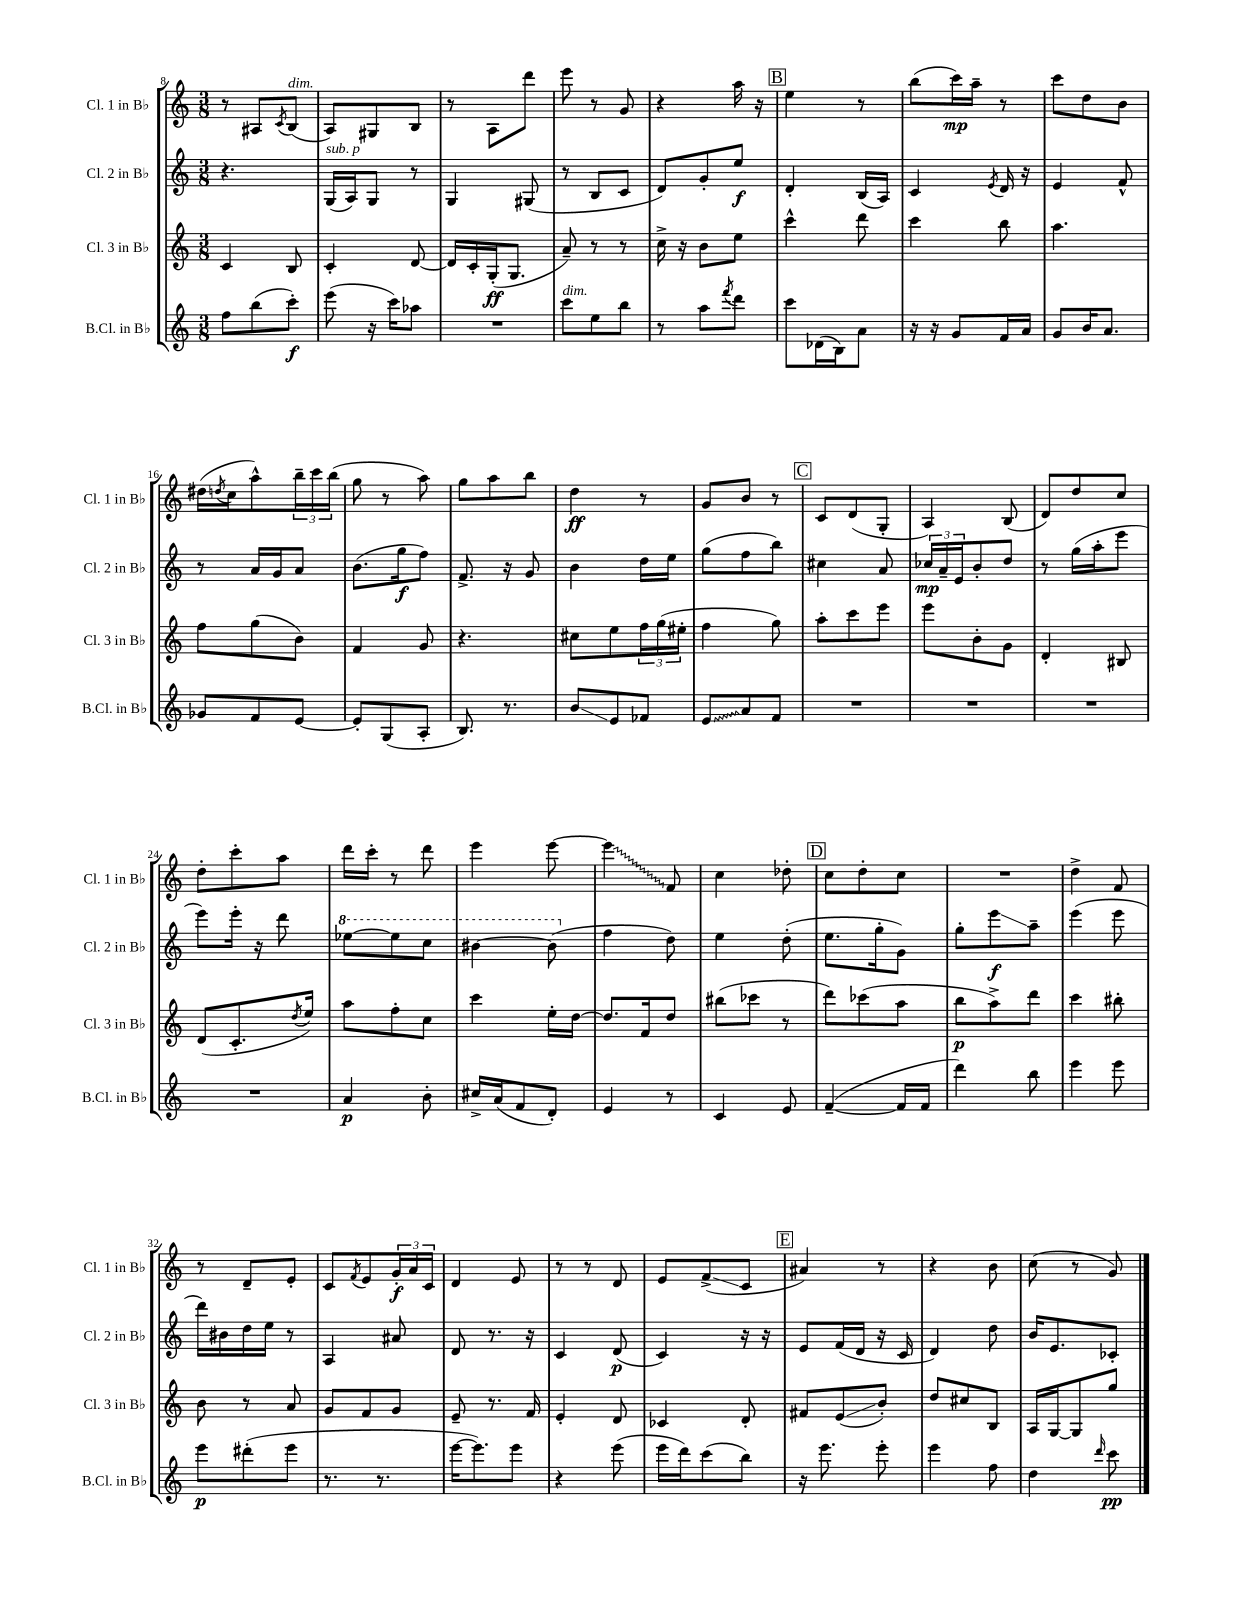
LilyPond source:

<<
\new StaffGroup <<
\new Staff = "s0" \with { instrumentName = "Cl. 1 in Bb" shortInstrumentName = "Cl. 1 in Bb" } {
    \clef treble \key c \major \numericTimeSignature \time 3/8
    r8 ais8 \acciaccatura { c'8 } b8^\markup { \italic "dim." }( |
    a8) gis8 b8 |
    r8 a8 d'''8 |
    e'''8 r8 g'8 |
    r4 a''16 r16 |
    \mark \markup { \box "B" } e''4 r8 |
    b''8( c'''16\mp) a''16-- r8 |
    c'''8 d''8 b'8 |
    dis''16( \acciaccatura { d''8 } c''16 a''8-^) \tuplet 3/2 { b''16-- c'''16 b''16( } |
    g''8 r8 a''8) |
    g''8 a''8 b''8 |
    d''4\ff r8 |
    g'8 b'8 r8 |
    \mark \markup { \box "C" } c'8 d'8( g8-. |
    a4) b8( |
    d'8) d''8 c''8 |
    d''8-. c'''8-. a''8 |
    d'''16 c'''16-. r8 d'''8 |
    e'''4 e'''8~ |
    \once \override Glissando.style = #'zigzag e'''4\glissando f'8 |
    c''4 des''8-. |
    \mark \markup { \box "D" } c''8 d''8-. c''8 |
    R4. |
    d''4-> f'8 |
    r8 d'8-- e'8-. |
    c'8 \acciaccatura { f'8 } e'8 \tuplet 3/2 { g'16-.\f a'16 c'16 } |
    d'4 e'8 |
    r8 r8 d'8 |
    e'8 f'8->\glissando( c'8 |
    \mark \markup { \box "E" } ais'4) r8 |
    r4 b'8 |
    c''8( r8 g'8) \bar "|." |
}
\new Staff = "s1" \with { instrumentName = "Cl. 2 in Bb" shortInstrumentName = "Cl. 2 in Bb" } {
    \clef treble \key c \major \numericTimeSignature \time 3/8
    r4. |
    g16^\markup { \italic "sub. p" }( a16) g8 r8 |
    g4 gis8( |
    r8 b8 c'8 |
    d'8) g'8-. e''8\f |
    \mark \markup { \box "B" } d'4-. b16( a16) |
    c'4 \acciaccatura { e'8 } d'16 r16 |
    e'4 f'8-^ |
    r8 a'16 g'16 a'8 |
    b'8.( g''16\f f''8) |
    f'8.-> r16 g'8 |
    b'4 d''16 e''16 |
    g''8( f''8 b''8) |
    \mark \markup { \box "C" } cis''4 a'8 |
    \tuplet 3/2 { ces''16\mp a'16-- e'16 } b'8-. d''8 |
    r8 g''16( a''16-. e'''8 |
    e'''8) e'''16-. r16 d'''8 |
    \ottava #1 ees'''8~ ees'''8 c'''8 |
    bis''4~ bis''8( \ottava #0 |
    f''4 d''8) |
    e''4 d''8-.( |
    \mark \markup { \box "D" } e''8. g''16-. g'8) |
    g''8-. e'''8\glissando\f a''8-- |
    e'''4( e'''8 |
    d'''16) bis'16 d''16 e''16 r8 |
    a4 ais'8 |
    d'8 r8. r16 |
    c'4 d'8\p( |
    c'4) r16 r16 |
    \mark \markup { \box "E" } e'8 f'16( d'16 r16 c'16 |
    d'4) d''8 |
    b'16 e'8. ces'8-. \bar "|." |
}
\new Staff = "s2" \with { instrumentName = "Cl. 3 in Bb" shortInstrumentName = "Cl. 3 in Bb" } {
    \clef treble \key c \major \numericTimeSignature \time 3/8
    c'4 b8 |
    c'4-. d'8~ |
    d'16 c'16-. g16-.\ff( g8. |
    a'8--) r8 r8 |
    c''16-> r16 b'8 e''8 |
    \mark \markup { \box "B" } c'''4-^ d'''8 |
    c'''4 b''8 |
    a''4. |
    f''8 g''8( b'8) |
    f'4 g'8 |
    r4. |
    cis''8 e''8 \tuplet 3/2 { f''16 g''16( eis''16-. } |
    f''4 g''8) |
    \mark \markup { \box "C" } a''8-. c'''8 e'''8 |
    e'''8 b'8-. g'8 |
    d'4-. bis8 |
    d'8( c'8.-. \acciaccatura { d''8 } e''16) |
    a''8 f''8-. c''8 |
    c'''4 e''16-. d''16~ |
    d''8. f'16 d''8 |
    bis''8( ces'''8 r8 |
    \mark \markup { \box "D" } d'''8) ces'''8( a''8 |
    b''8\p a''8->) d'''8 |
    c'''4 bis''8-. |
    b'8 r8 a'8 |
    g'8 f'8 g'8 |
    e'8-- r8. f'16 |
    e'4-. d'8 |
    ces'4 d'8-. |
    \mark \markup { \box "E" } fis'8 e'8\glissando( b'8-.) |
    d''8 cis''8 b8 |
    a16 g16~ g8 g''8 \bar "|." |
}
\new Staff = "s3" \with { instrumentName = "B.Cl. in Bb" shortInstrumentName = "B.Cl. in Bb" } {
    \clef treble \key c \major \numericTimeSignature \time 3/8
    f''8 b''8( c'''8-.\f) |
    e'''8( r16 c'''16) aes''8 |
    R4. |
    c'''8^\markup { \italic "dim." } e''8 b''8 |
    r8 a''8 \acciaccatura { f'''8 } d'''8 |
    \mark \markup { \box "B" } c'''8 des'16( b16) a'8 |
    r16 r16 g'8 f'16 a'16 |
    g'8 b'16 a'8. |
    ges'8 f'8 e'8~ |
    e'8-. g8( a8-. |
    b8.) r8. |
    b'8\glissando e'8 fes'8 |
    \once \override Glissando.style = #'zigzag e'8\glissando a'8 f'8 |
    \mark \markup { \box "C" } R4. |
    R4. |
    R4. |
    R4. |
    a'4\p b'8-. |
    cis''16-> a'16( f'8 d'8-.) |
    e'4 r8 |
    c'4 e'8 |
    \mark \markup { \box "D" } f'4~--( f'16 f'16 |
    d'''4) b''8 |
    e'''4 e'''8 |
    e'''8\p dis'''8-.( e'''8 |
    r8. r8. |
    e'''16~ e'''8.) e'''8 |
    r4 e'''8( |
    e'''16 d'''16) c'''8( b''8) |
    \mark \markup { \box "E" } r16 e'''8. e'''8-. |
    e'''4 f''8 |
    d''4 \grace { d'''16 } c'''8\pp \bar "|." |
}
>>
>>
\layout { \context { \Score currentBarNumber = #8 } }
